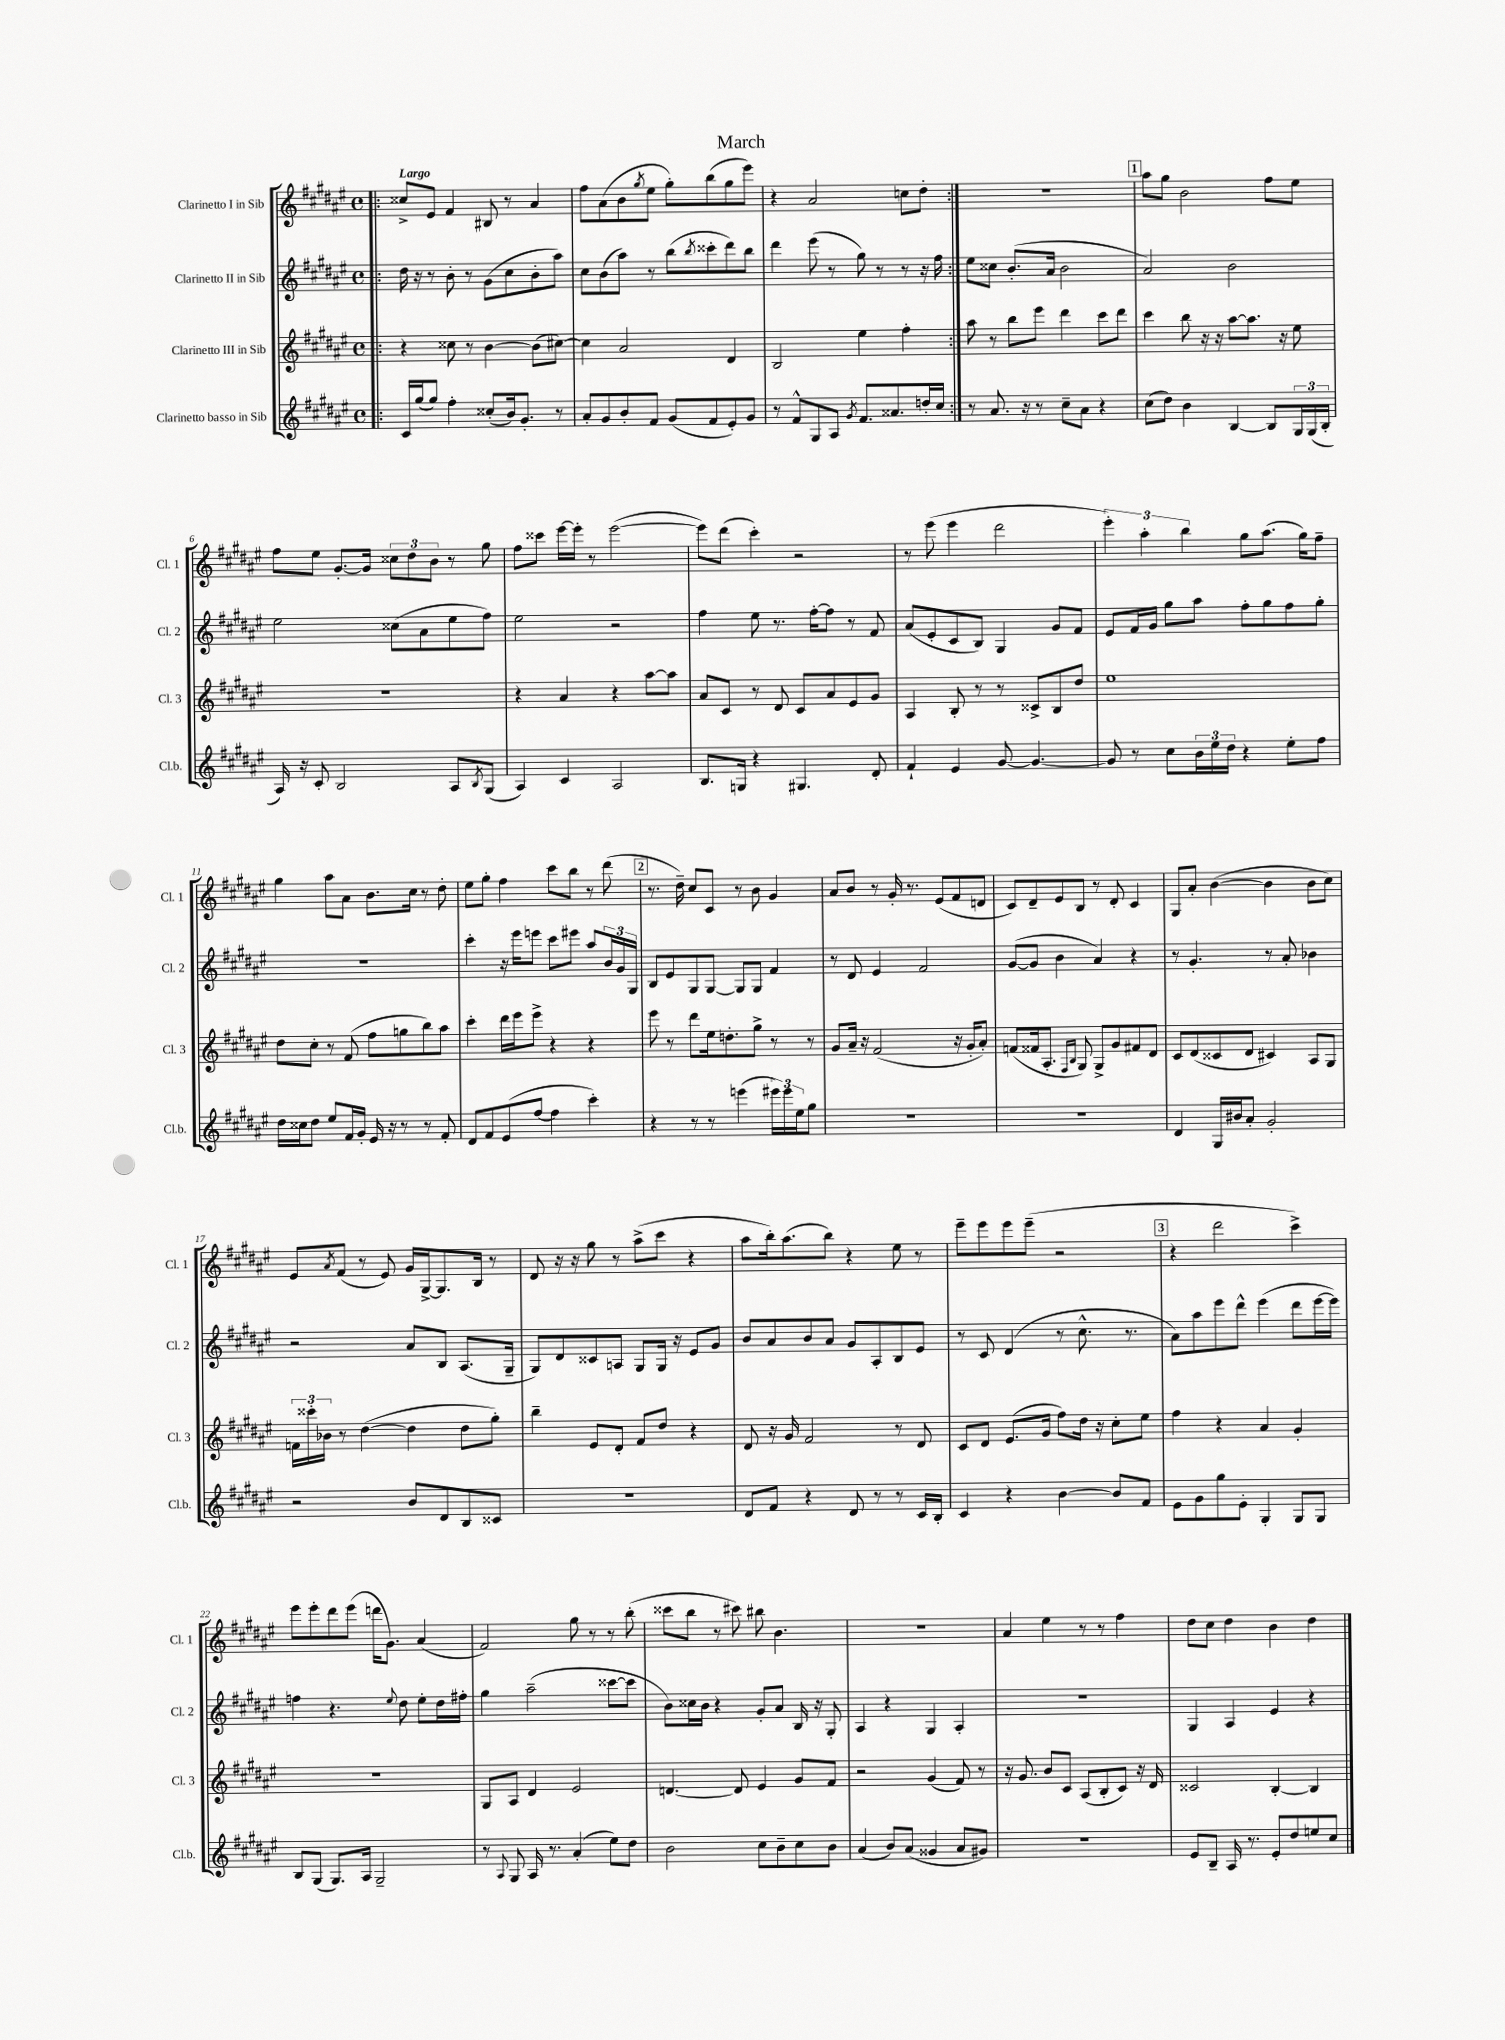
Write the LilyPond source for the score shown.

\header { title = "March" }
<<
\new StaffGroup <<
\new Staff = "s0" \with { instrumentName = "Clarinetto I in Sib" shortInstrumentName = "Cl. 1" } {
    \clef treble \key fis \major \defaultTimeSignature \time 4/4 \tempo "Largo"
    \repeat volta 2 { \bar ".|:" cisis''8-> eis'8 fis'4 bis8 r8 ais'4 |
    fis''8 ais'8( b'8 \acciaccatura { gis''8 } eis''8 gis''8-.) b''8( gis''8 eis'''8) |
    r4 ais'2 c''8 dis''8-. | }
    R1 |
    \mark \markup { \box "1" } ais''8 gis''8 b'2 fis''8 eis''8 |
    fis''8 eis''8 gis'8.~-. gis'16 \tuplet 3/2 { cisis''8 dis''8 b'8 } r8 gis''8 |
    fis''8 cisis'''8 eis'''16~ eis'''16-. r8 eis'''2~( |
    eis'''8) dis'''8( cis'''4-.) r2 |
    r8 eis'''8( eis'''4 dis'''2 |
    \tuplet 3/2 { eis'''4-.) ais''4-. b''4 } gis''8 ais''8.( gis''16) fis''8-- |
    gis''4 ais''8 ais'8 b'8. cis''16 r8 dis''8-. |
    eis''8 gis''8-. fis''4 cis'''8 b''8 r8 dis'''8( |
    \mark \markup { \box "2" } r8. dis''16--) cis''8 cis'8 r8 b'8 gis'4 |
    ais'8 b'8 r8 gis'16-. r8. eis'8( fis'8 d'8 |
    cis'8) dis'8-- eis'8 b8 r8 dis'8-. cis'4 |
    gis8 ais'8-. b'4~( b'4 b'8 cis''8) |
    eis'8 \acciaccatura { ais'8 } fis'8( r8 eis'8) gis'16 gis16~-> gis8. b16 r8 |
    dis'8 r16 r16 gis''8 r8 ais''8->( cis'''8 r4 |
    ais''8 b''16-.) ais''8.( b''8) r4 eis''8 r8 |
    eis'''8-- eis'''8 eis'''8 eis'''8--( r2 |
    \mark \markup { \box "3" } r4 dis'''2 cis'''4->) |
    eis'''8 eis'''8-. dis'''8 eis'''8( d'''16 gis'8.) ais'4( |
    fis'2) gis''8 r8 r8 b''8-.( |
    cisis'''8 b''8 r8 cis'''8) bis''8 b'4. |
    R1 |
    ais'4 eis''4 r8 r8 fis''4 |
    dis''8 cis''8 dis''4 b'4 dis''4 \bar "|." |
}
\new Staff = "s1" \with { instrumentName = "Clarinetto II in Sib" shortInstrumentName = "Cl. 2" } {
    \clef treble \key fis \major \defaultTimeSignature \time 4/4
    \repeat volta 2 { \bar ".|:" dis''16 r16 r8 b'8-. r8 gis'8( cis''8 b'8-. ais''8) |
    cis''8 b'8( ais''8) r8 b''8( \acciaccatura { b''8 } cisis'''8-. dis'''8) b''8 |
    dis'''4 eis'''8( r8 gis''8) r8 r8 r16 fis''16 | }
    eis''8 cisis''8 b'8.-.( ais'16 b'2 |
    \mark \markup { \box "1" } ais'2) b'2 |
    eis''2 cisis''8( ais'8 eis''8 fis''8) |
    eis''2 r2 |
    fis''4 eis''8 r8. fis''16~-. fis''8 r8 fis'8 |
    ais'8( eis'8-. cis'8 b8) gis4 gis'8 fis'8 |
    eis'8 fis'16 gis'16 gis''8 ais''8 fis''8-. gis''8 fis''8 gis''8-. |
    r1 |
    cis'''4-. r16 eis'''16 e'''8 cis'''8 eis'''8 ais''8 \tuplet 3/2 { b'16 gis'16 gis16 } |
    \mark \markup { \box "2" } b8 eis'8 gis8 gis8~ gis8 gis8 fis'4 |
    r8 dis'8 eis'4 fis'2 |
    gis'8~( gis'8 b'4 ais'4) r4 |
    r8 gis'4.-. r8 ais'8-. bes'4 |
    r2 ais'8 b8 ais8.( gis16-- |
    gis8) dis'8 cisis'8 a8 gis8 gis16 r16 eis'8 gis'8 |
    b'8 ais'8 b'8 ais'8 gis'8 ais8-. b8 eis'8 |
    r8 cis'8 dis'4( r8 cis''8.-^ r8. |
    \mark \markup { \box "3" } ais'8) ais''8 eis'''8 dis'''8-^ eis'''4( dis'''8 eis'''16~ eis'''16) |
    f''4 r4. \appoggiatura { eis''8 } dis''8 eis''8-. dis''16 fis''16-. |
    gis''4 ais''2--( cisis'''8~ cisis'''8 |
    b'8) cisis''16 b'16 r4 gis'8-. ais'8 b16 r16 gis8-. |
    ais4 r4 gis4 ais4-. |
    R1 |
    gis4 ais4 eis'4 r4 \bar "|." |
}
\new Staff = "s2" \with { instrumentName = "Clarinetto III in Sib" shortInstrumentName = "Cl. 3" } {
    \clef treble \key fis \major \defaultTimeSignature \time 4/4
    \repeat volta 2 { \bar ".|:" r4 cisis''8 r8 b'4~ b'8( cis''8~) |
    cis''4 ais'2 dis'4 |
    b2 eis''4 fis''4-. | }
    ais''8 r8 b''8 eis'''8 dis'''4 cis'''8 dis'''8 |
    \mark \markup { \box "1" } cis'''4 b''8 r16 r16 ais''8~ ais''8. r16 eis''8 |
    R1 |
    r4 ais'4 r4 ais''8~ ais''8 |
    ais'8 cis'8 r8 dis'8 cis'8 ais'8 eis'8 gis'8 |
    ais4 b8-. r8 r8 cisis'8-> b8 dis''8 |
    eis''1 |
    dis''8 cis''8-. r8 fis'8( fis''8 g''8 b''8) ais''8 |
    cis'''4-. dis'''16 eis'''16 eis'''8-> r4 r4 |
    \mark \markup { \box "2" } eis'''8 r8 dis'''8 eis''16 d''8.-. gis''8-> r8 r8 |
    gis'8 ais'16-- r16 fis'2( r16 gis'16-. ais'8-.) |
    f'8( fisis'16 ais8.-. \grace { fis16 b16 } gis8) gis8-> gis'8 fis'8 dis'8 |
    cis'8 dis'8( cisis'8 dis'8 cis'4) ais8 gis8 |
    \tuplet 3/2 { f'16 cisis'''16-. bes'16 } r8 dis''4~( dis''4 dis''8 gis''8-.) |
    b''4-- eis'8 dis'8-. fis'8 dis''8 r4 |
    dis'8 r16 gis'16 fis'2 r8 dis'8 |
    cis'8 dis'8 eis'8.( gis'16 fis''8) dis''16 r16 cis''8-. eis''8 |
    \mark \markup { \box "3" } fis''4 r4 ais'4 gis'4-. |
    R1 |
    gis8 ais8 dis'4 eis'2 |
    d'4.~ d'8 eis'4 gis'8 fis'8 |
    r2 gis'4( fis'8) r8 |
    r16 gis'8. b'8 cis'8 ais8( b8-. cis'8) r16 dis'16 |
    cisis'2 b4~-. b4 \bar "|." |
}
\new Staff = "s3" \with { instrumentName = "Clarinetto basso in Sib" shortInstrumentName = "Cl.b." } {
    \clef treble \key fis \major \defaultTimeSignature \time 4/4
    \repeat volta 2 { \bar ".|:" cis'16 gis''16( gis''8) fis''4-. cisis''8-.( b'16) gis'8.-. r8 |
    ais'8-. gis'8 b'8-. fis'8 gis'8( fis'8 eis'8-.) gis'8 |
    r8 fis'8-^ gis8 ais8 \acciaccatura { gis'8 } fis'8. aisis'8. d''16-. cis''16 | }
    r8 ais'8. r16 r8 cis''8-- ais'8 r4 |
    \mark \markup { \box "1" } cis''8( dis''8) b'4 b4~ b8 \tuplet 3/2 { gis16 gis16( b16-. } |
    ais16) r16 cis'8-. b2 ais8 \acciaccatura { b8 } gis8( |
    ais4) cis'4 ais2 |
    b8. g16 r4 gis4. dis'8-. |
    fis'4-! eis'4 gis'8~ gis'4.~ |
    gis'8 r8 cis''8 \tuplet 3/2 { b'16 eis''16 dis''16 } r4 eis''8-. fis''8 |
    dis''16 cisis''16 dis''8 eis''8 fis'16 gis'16-. eis'16 r16 r8 r8 fis'8-. |
    dis'8 fis'8 eis'8( fis''8~ fis''4 cis'''4-.) |
    \mark \markup { \box "2" } r4 r8 r8 e'''4( \tuplet 3/2 { eis'''16) eis'''16 eis''16 } gis''8 |
    R1 |
    R1 |
    dis'4 gis16 bis'16 ais'8-. gis'2-. |
    r2 b'8 dis'8 b8 cisis'8 |
    R1 |
    dis'8 fis'8 r4 dis'8 r8 r8 cis'16 b16-. |
    cis'4 r4 b'4~ b'8 fis'8 |
    \mark \markup { \box "3" } eis'8 gis'8 gis''8 eis'8-. gis4-. gis8 gis8 |
    b8 gis8( gis8.) ais16 gis2-- |
    r8 \appoggiatura { ais8 } gis8 ais16 r8. ais'4-.( eis''8) dis''8 |
    b'2 cis''8 b'8-- cis''8 b'8 |
    ais'4( b'8) ais'8( gisis'4 ais'8 gis'8) |
    R1 |
    eis'8 b8-- ais16 r8. eis'8-. dis''8 e''8 cis''8 \bar "|." |
}
>>
>>
